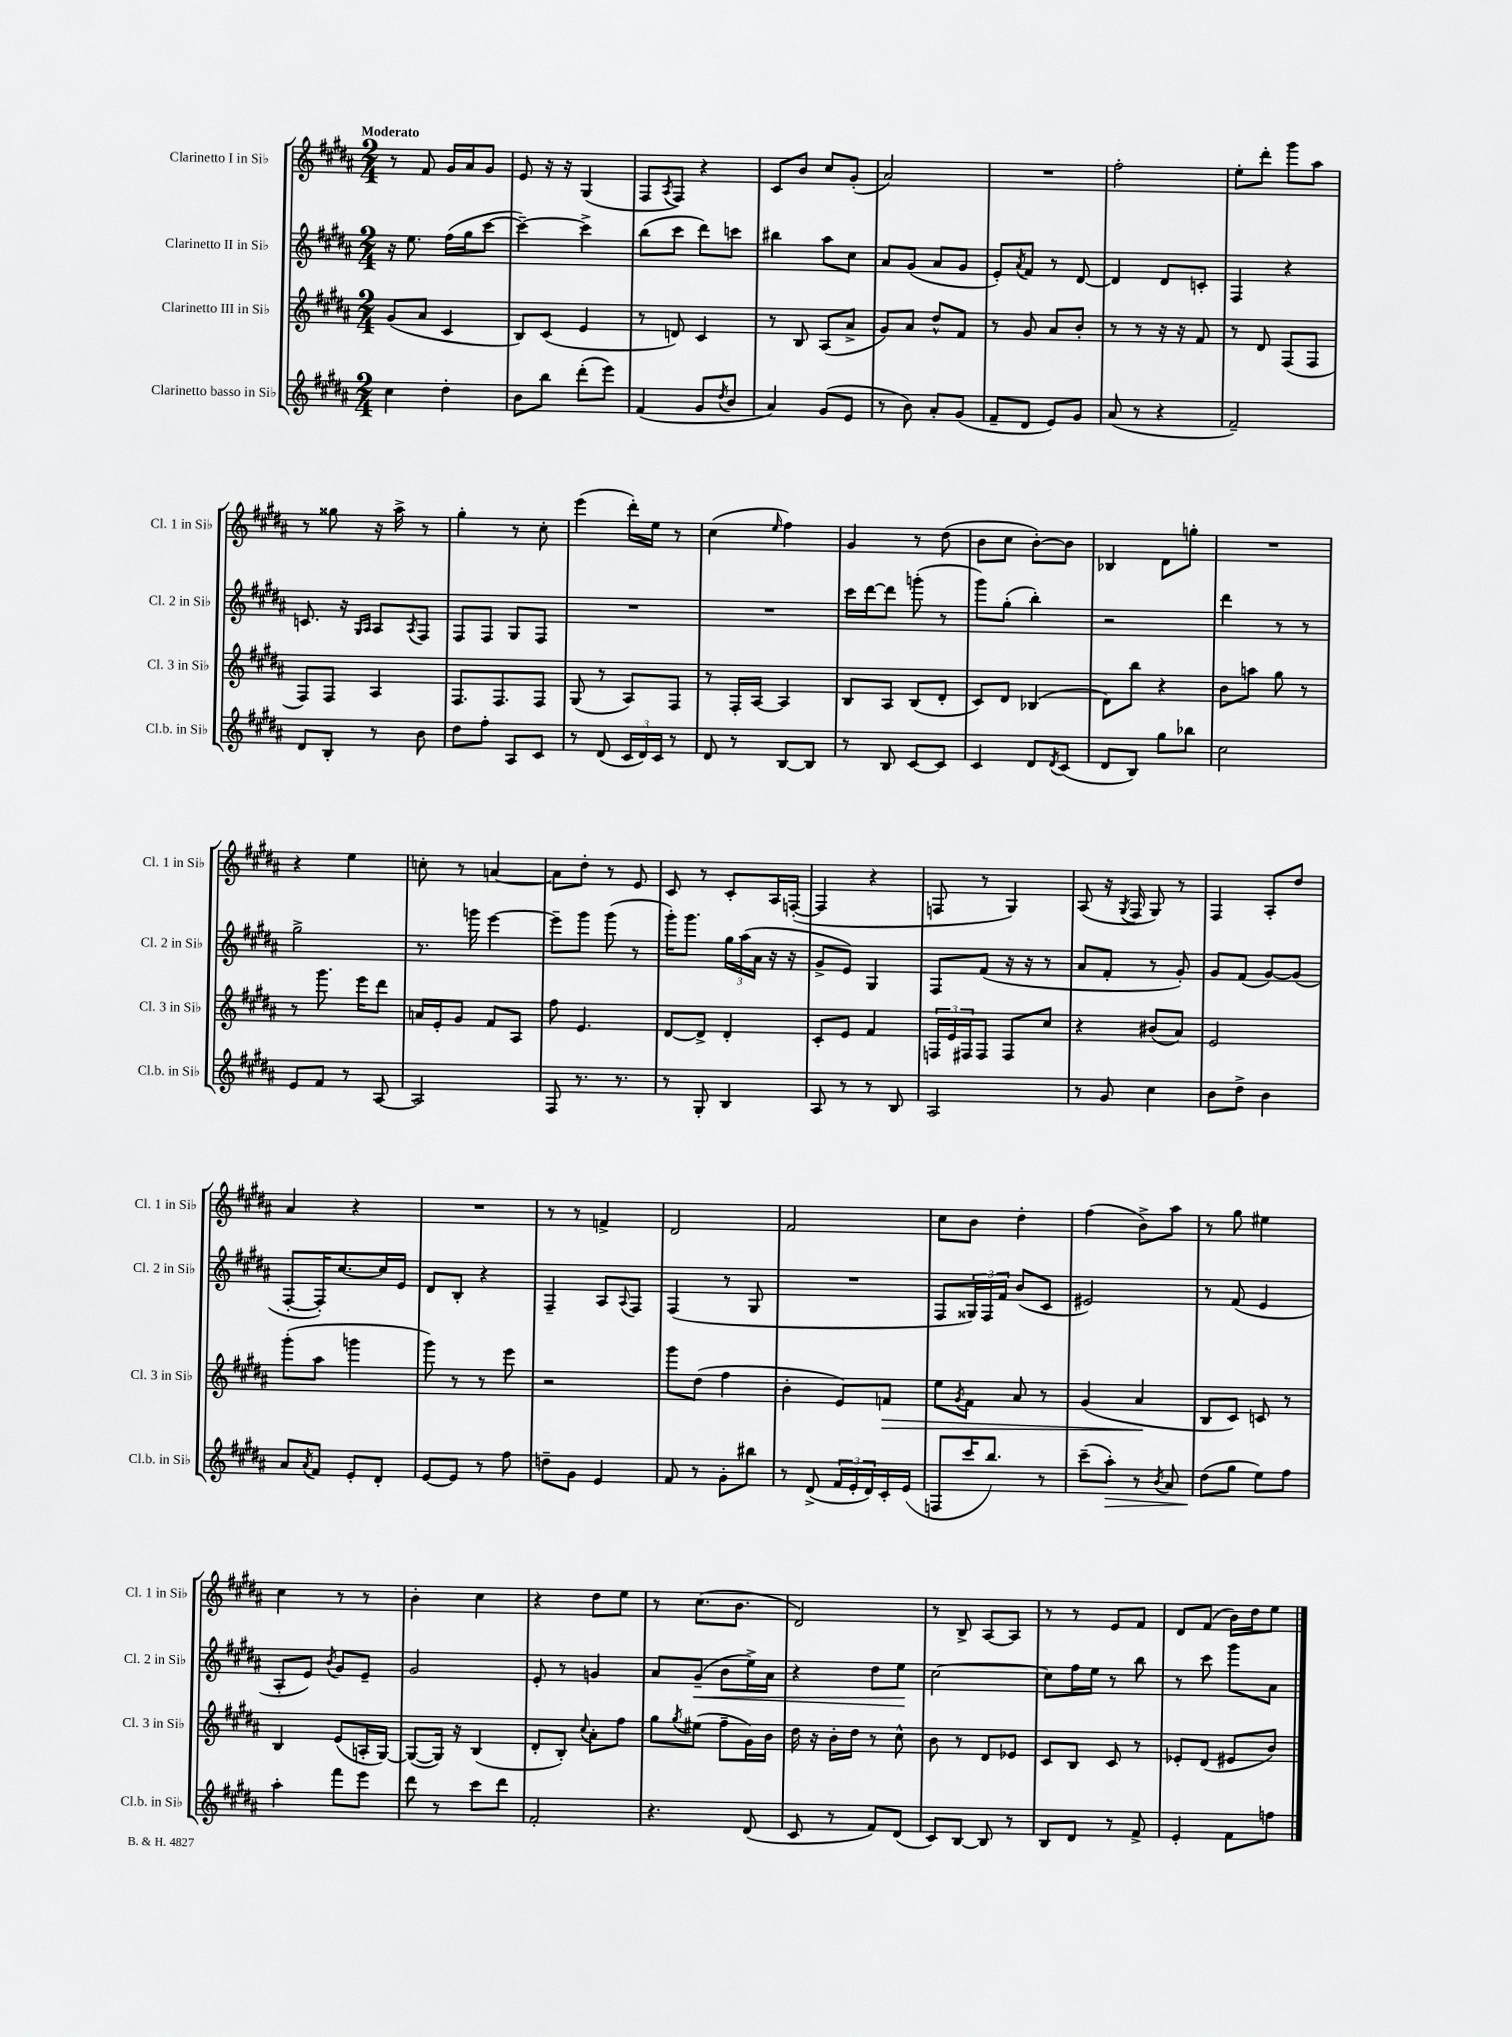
<<
\new StaffGroup <<
\new Staff = "s0" \with { instrumentName = "Clarinetto I in Sib" shortInstrumentName = "Cl. 1 in Sib" } {
    \clef treble \key b \major \numericTimeSignature \time 2/4 \tempo "Moderato"
    r8 fis'8 gis'16 ais'16 gis'8 |
    e'8 r16 r16 gis4( |
    fis8 \acciaccatura { ais8 } fis8) r4 |
    cis'8 b'8 cis''8 gis'8-.( |
    ais'2) |
    R2 |
    fis''2-. |
    e''8-. dis'''8-. gis'''8 ais''8 |
    r8 gisis''8 r16 ais''16-> r8 |
    gis''4-. r8 cis''8-. |
    e'''4( dis'''16-.) e''16 r8 |
    cis''4( \grace { e''16 } fis''4) |
    gis'4 r8 dis''8( |
    b'8 cis''8 b'8~-.) b'8 |
    bes4 dis'8 g''8-. |
    R2 |
    r4 e''4 |
    c''8-. r8 a'4~ |
    a'8 dis''8-. r8 e'8 |
    cis'8 r8 cis'8-. ais16 f16~-.( |
    f4 r4 |
    f8 r8 gis4) |
    ais8( r16 \acciaccatura { gis8 } fis16 gis8) r8 |
    fis4 ais8-. dis''8 |
    ais'4 r4 |
    R2 |
    r8 r8 f'4-> |
    dis'2 |
    fis'2 |
    cis''8 b'8 dis''4-. |
    fis''4( b'8->) ais''8 |
    r8 gis''8 eis''4 |
    cis''4 r8 r8 |
    b'4-. cis''4 |
    r4 dis''8 e''8 |
    r8 cis''8.( b'8. |
    dis'2) |
    r8 b8-> ais8~ ais8 |
    r8 r8 e'8 fis'8 |
    dis'8 fis'8( b'16) dis''16 e''8 \bar "|." |
}
\new Staff = "s1" \with { instrumentName = "Clarinetto II in Sib" shortInstrumentName = "Cl. 2 in Sib" } {
    \clef treble \key b \major \numericTimeSignature \time 2/4
    r16 e''8. fis''16( gis''16 cis'''8~ |
    cis'''4~--) cis'''4-> |
    b''8( cis'''8 dis'''8) c'''8 |
    bis''4 ais''8 cis''8 |
    ais'8 gis'8( ais'8 gis'8 |
    e'8-.) \acciaccatura { ais'8 } fis'8 r8 dis'8~ |
    dis'4 dis'8 c'8-. |
    fis4 r4 |
    c'8. r16 \grace { gis16 ais16 } ais8 \acciaccatura { ais8 } fis8 |
    fis8 fis8 gis8 fis8 |
    R2 |
    R2 |
    cis'''16 dis'''16~ dis'''8 g'''8-.( r8 |
    gis'''8) gis''8-.( b''4-.) |
    r2 |
    dis'''4 r8 r8 |
    gis''2-> |
    r8. g'''16 e'''4~ |
    e'''8-- gis'''8 gis'''8( r8 |
    gis'''16-.) gis'''8. \tuplet 3/2 { gis''16 ais''16( ais'16 } r16 r16 |
    gis'8-> e'8) gis4 |
    fis8 fis'8( r16 r16 r8 |
    ais'8 fis'8-. r8 gis'8-.) |
    gis'8 fis'8( gis'8~) gis'8( |
    fis8~-. fis16-.) cis''8.~ cis''16 e'16 |
    dis'8 b8-. r4 |
    fis4-- ais8 \appoggiatura { ais8 } fis8 |
    fis4( r8 gis8 |
    R2 |
    fis8 \tuplet 3/2 { gisis16) fis16 fis'16 } b'8( cis'8 |
    eis'2) |
    r8 fis'8( e'4 |
    ais8-. e'8) \acciaccatura { b'8 } gis'8 e'8-- |
    gis'2 |
    e'8-. r8 g'4 |
    ais'8 gis'8--\<( b'8 e''16->) ais'16 |
    r4 dis''8 e''8\! |
    cis''2~ |
    cis''8 fis''16 e''16 r8 b''8 |
    r8 cis'''8 gis'''8 ais'8 \bar "|." |
}
\new Staff = "s2" \with { instrumentName = "Clarinetto III in Sib" shortInstrumentName = "Cl. 3 in Sib" } {
    \clef treble \key b \major \numericTimeSignature \time 2/4
    gis'8( ais'8 cis'4 |
    b8) cis'8( e'4 |
    r8 d'8) cis'4 |
    r8 b8 ais8( ais'8-> |
    gis'8) ais'8 dis''8-^ fis'8 |
    r8 gis'8 ais'8 b'8-. |
    r8 r8 r16 r16 fis'8 |
    r8 dis'8 fis8( fis8 |
    fis8) fis8 ais4 |
    fis8. fis8. fis8 |
    gis8( r8 ais8) fis8 |
    r8 fis16-. ais16~ ais4 |
    b8 ais8 b8( dis'8-. |
    cis'8) dis'8 bes4( |
    dis'8) b''8 r4 |
    b'8 a''8 gis''8 r8 |
    r8 gis'''8. e'''16 dis'''8 |
    a'16 e'16-. gis'8 fis'8 ais8 |
    fis''8 e'4. |
    dis'8~ dis'8-> dis'4-. |
    cis'8-. e'8 fis'4 |
    \tuplet 3/2 { f16 e'16 fis16 } fis8 fis8 cis''8 |
    r4 bis'8( ais'8) |
    e'2 |
    gis'''8-.( ais''8 g'''4 |
    gis'''8) r8 r8 e'''8 |
    r2 |
    gis'''8 dis''8( fis''4 |
    b'4-. e'8) f'8\> |
    e''8 \acciaccatura { gis'8 } fis'8 ais'8 r8 |
    gis'4( ais'4\! |
    b8 cis'8) c'8 r8 |
    b4 e'8( a16-. gis16~) |
    gis8~( gis16) r16 b4( |
    dis'8-. b8-.) \appoggiatura { cis''8 } ais'8-. fis''8 |
    gis''8 \acciaccatura { gis''8 } eis''8( fis''8-- gis'16) b'16 |
    dis''16 r16 b'16-. dis''16 r8 cis''8-^ |
    b'8 r8 dis'8 ees'8 |
    cis'8 b8 cis'8 r8 |
    ees'8-. dis'8( eis'8 b'8) \bar "|." |
}
\new Staff = "s3" \with { instrumentName = "Clarinetto basso in Sib" shortInstrumentName = "Cl.b. in Sib" } {
    \clef treble \key b \major \numericTimeSignature \time 2/4
    cis''4 dis''4-. |
    b'8 b''8 dis'''8-.( e'''8) |
    fis'4( gis'8 \acciaccatura { dis''8 } b'8 |
    ais'4) gis'8( e'8 |
    r8 b'8) ais'8-. gis'8( |
    fis'8-- dis'8 e'8) gis'8 |
    ais'8( r8 r4 |
    fis'2--) |
    dis'8 b8-. r8 b'8 |
    dis''8 fis''8-. ais8 cis'8 |
    r8 dis'8( \tuplet 3/2 { cis'16 dis'16) cis'16 } r8 |
    dis'8 r8 b8~ b8 |
    r8 b8 cis'8~ cis'8 |
    cis'4 dis'8 \acciaccatura { dis'8 } cis'8( |
    dis'8 b8) gis''8 bes''8 |
    cis''2 |
    e'8 fis'8 r8 ais8~ |
    ais2 |
    fis8 r8. r8. |
    r8 gis8-. b4 |
    ais8 r8 r8 b8 |
    ais2 |
    r8 gis'8 cis''4 |
    b'8 dis''8-> b'4 |
    ais'8 \acciaccatura { ais'8 } fis'8 e'8-. dis'8-. |
    e'8~ e'8 r8 fis''8 |
    d''8-- gis'8 e'4 |
    fis'8 r8 gis'8-. bis''8 |
    r8 dis'8->( \tuplet 3/2 { fis'16 e'16-. dis'16) } cis'16-. e'16( |
    f8 cis'''16 b''8.) r8 |
    cis'''8--( ais''8-.\>) r8 \acciaccatura { b'8 } ais'8 |
    dis''8\!( gis''8 e''8) fis''8 |
    ais''4-. fis'''8 e'''8 |
    dis'''8 r8 cis'''8 dis'''8 |
    fis'2-. |
    r4. dis'8( |
    cis'8 r8 fis'8) dis'8( |
    cis'8) b8~ b8 r8 |
    b8 dis'8 r8 fis'8-> |
    e'4-. fis'8 f''8 \bar "|." |
}
>>
>>
\layout { \context { \Score \remove "Bar_number_engraver" } }
